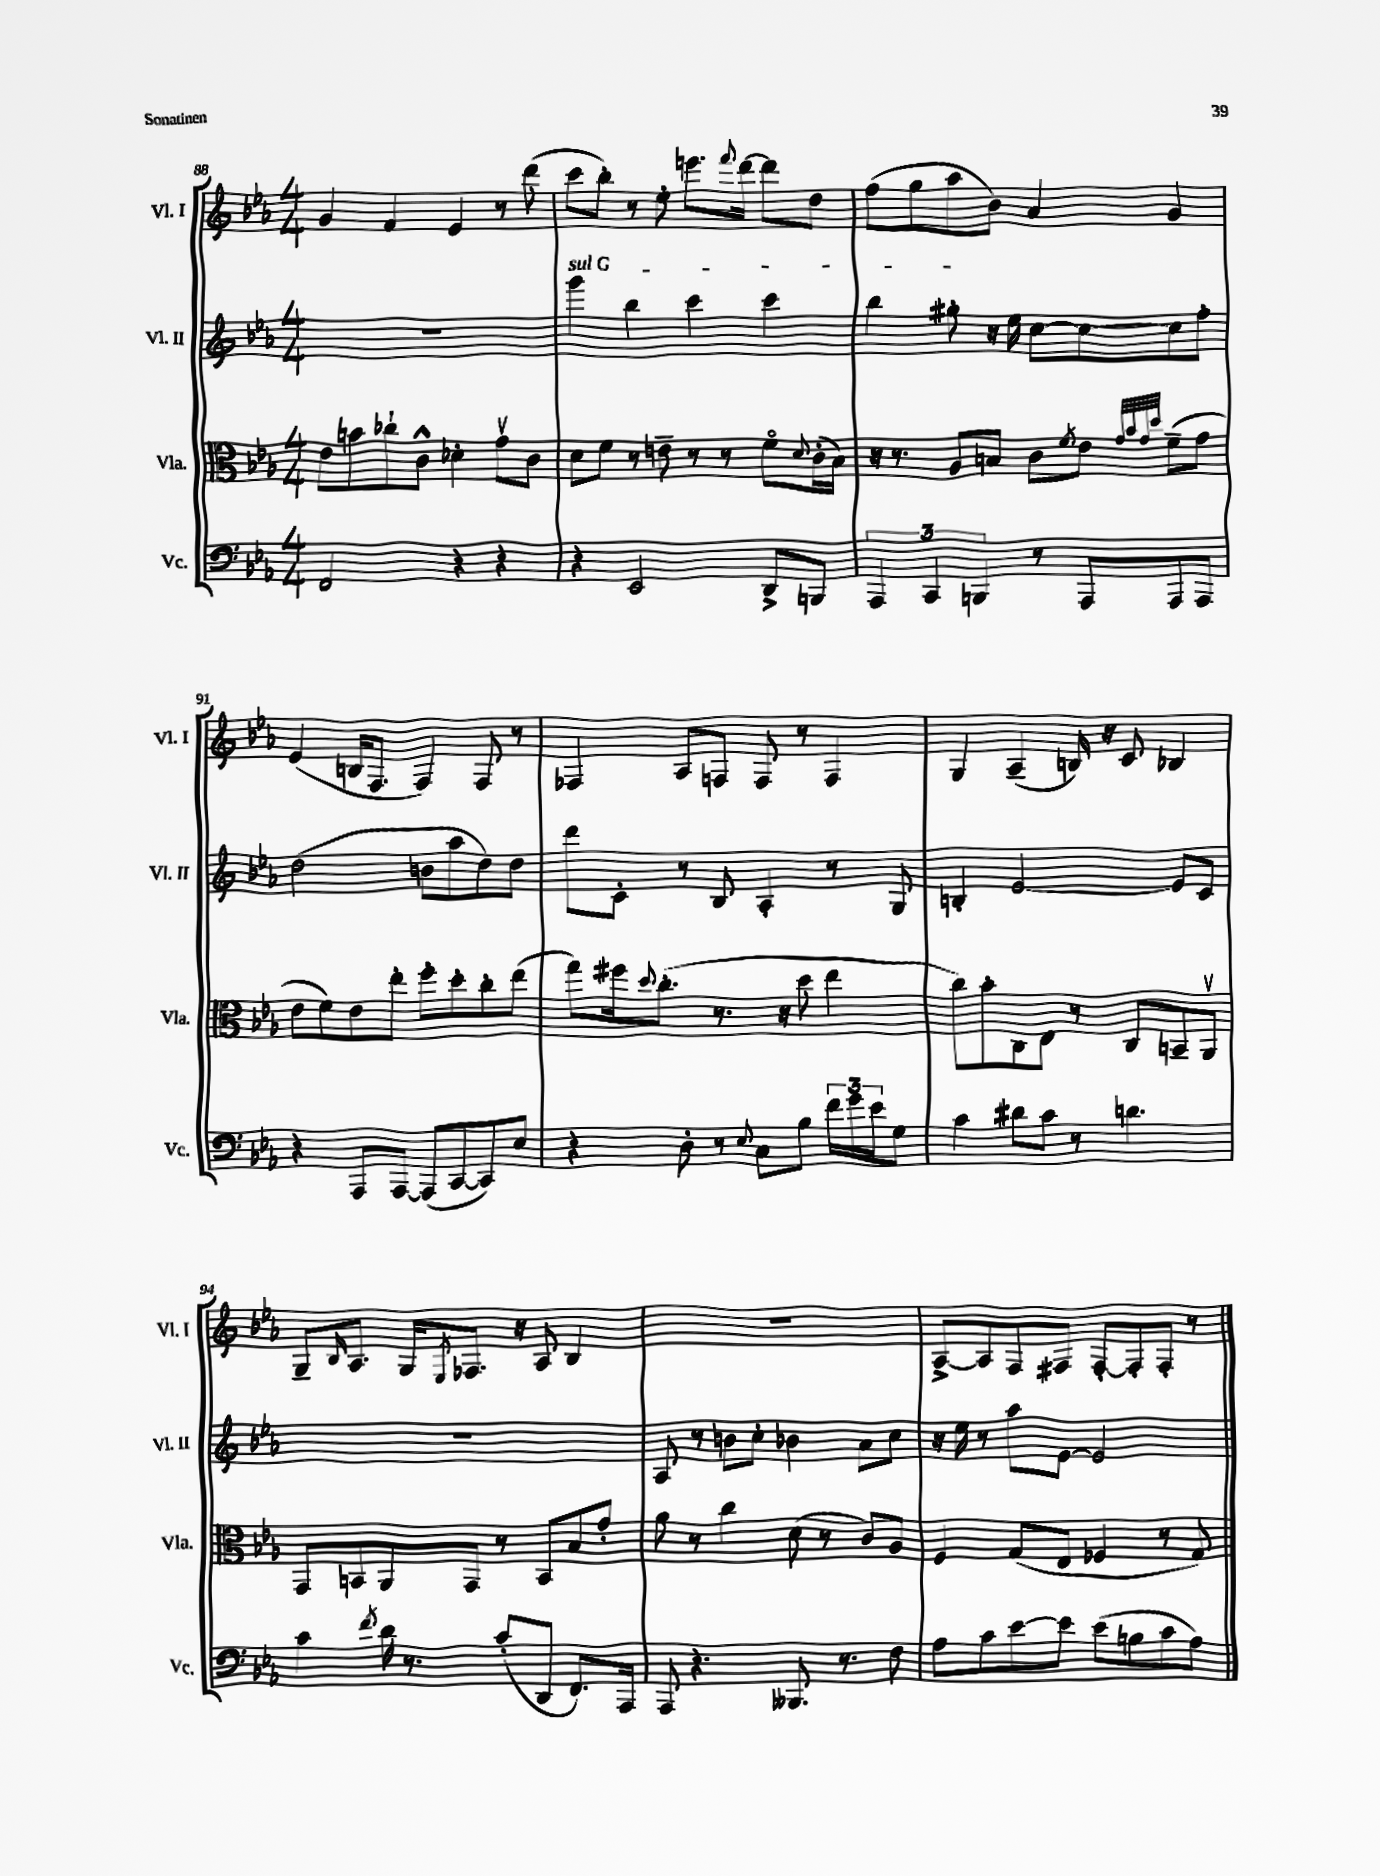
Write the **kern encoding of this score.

**kern	**kern	**kern	**kern
*staff4	*staff3	*staff2	*staff1
*clefF4	*clefC3	*clefG2	*clefG2
*k[b-e-a-]	*k[b-e-a-]	*k[b-e-a-]	*k[b-e-a-]
*M4/4	*M4/4	*M4/4	*M4/4
2FF/	8e-\L	1r	4g/
.	8b\	.	.
.	8cc-`\	.	4f/
.	8c^^\J	.	.
4r	4d-'\	.	4e-/
4r	8gv\L	.	8r
.	8c\J	.	(8ddd\
=	=	=	=
4r	8d\L	4ggg\	8ccc\L
.	8f\J	.	8bb-'\J)
2EE-/	8r	4bb-\	8r
.	8e~\	.	8ee-'\
.	8r	4ccc\	8.eee\L
.	8r	.	.
.	.	.	8qqfff/
.	.	.	[16ddd\Jk
8DD^/L	8fo\L	4ccc\	8ddd\]L
.	8qqd/	.	.
8BBB/J	(16c'\L	.	8dd\J
.	16B-\JJ)	.	.
=	=	=	=
6AAA-/	16r	4bb-\	(8ff\L
.	8.r	.	.
.	.	.	8gg\
6CC/	.	.	.
.	8A-/L	8gg#'\	8aa-\
6BBB/	.	.	.
.	8B/J	16r	8b-\J)
.	.	16ee-\	.
8r	8c\L	[8cc\L	4a-/
.	8qf/	.	.
8AAA-/L	8e-\J	8cc\_	.
.	32qqg/LLL	.	.
.	32qqb-/	.	.
.	32qqg/	.	.
.	32qqdd/JJJ	.	.
8AAA-/	(8f~\L	8cc\]	4g/
8AAA-/J	8g\J	8ff'\J	.
=	=	=	=
4r	8e-\L	(2dd\	(4e-/
.	8f\)	.	.
8AAA-/L	8e-\	.	16B/LK
.	.	.	8.F/J
[8AAA-/J	8ee-'\J	.	.
(8AAA-/]L	8ff'\L	8b\L	4F/)
[8CC/	8dd'\	8aa-\	.
8CC/])	8cc'\	8dd\)	8F/
8E-/J	(8ee-\J	8dd\J	8r
=	=	=	=
4r	8gg\L)	8ddd\L	4F-/
.	16ff#\k	8c'\J	.
.	8qqdd/	.	.
.	(8.cc'\J	.	.
8D'\	.	8r	8A-/L
8r	8.r	8B-/	8F/J
8qqE-/	.	.	.
8C\L	.	4A-'/	8F/
.	16r	.	.
8B-\J	8dd\	.	8r
24f\LL	4ee-\	8r	4F/
24g\	.	.	.
24e-\J	.	.	.
8G\J	.	8G/	.
=	=	=	=
4c\	8cc\L)	4B'/	4G/
.	8b-'\	.	.
8d#\L	8C\	[2e-/	(4A-~/
8c\J	8E-\J	.	.
8r	8r	.	16B/)
.	.	.	16r
4.d\	8C/L	.	8c/
.	8BB~/	8e-/]L	4B-/
.	8AA-v/J	8c/J	.
=	=	=	=
4c\	8GG/L	1r	8G~/L
.	.	.	16qqB-/
.	8BB/	.	8.A-/J
8qf/	.	.	.
16d\	8AA-/	.	.
8.r	.	.	16G/LK
.	.	.	8qE-/
.	8GG/J	.	8.F-/J
(8c'/L	8r	.	.
.	.	.	16r
8DD/J	8BB/L	.	8A-/
8.FF/L)	8B-/	.	4B-/
.	8g'/J	.	.
16AAA-/Jk	.	.	.
=	=	=	=
8AAA-/	8a-\	8A-/	1r
4.r	8r	8r	.
.	4cc\	8b\L	.
.	.	8cc'\J	.
8.BBB--/	(8d\	4b-\	.
.	8r	.	.
8.r	.	.	.
.	8c/L)	8a-\L	.
8F\	8A-/J	8cc\J	.
=	=	=	=
8A-\L	4F/	16r	[8A-^/L
.	.	16ee-\	.
8c\	.	8r	8A-/]
[8e-\	(8G/L	8aa-\L	8F/
8e-\]J	8E-/J	[8e-\J	8F#/J
(8e-\L	4F-/	2e-/]	[8F#'/L
8B\	.	.	8F#'/]
8c\	8r	.	8F#'/J
8A-\J)	8G/)	.	8r
==	==	==	==
*-	*-	*-	*-
